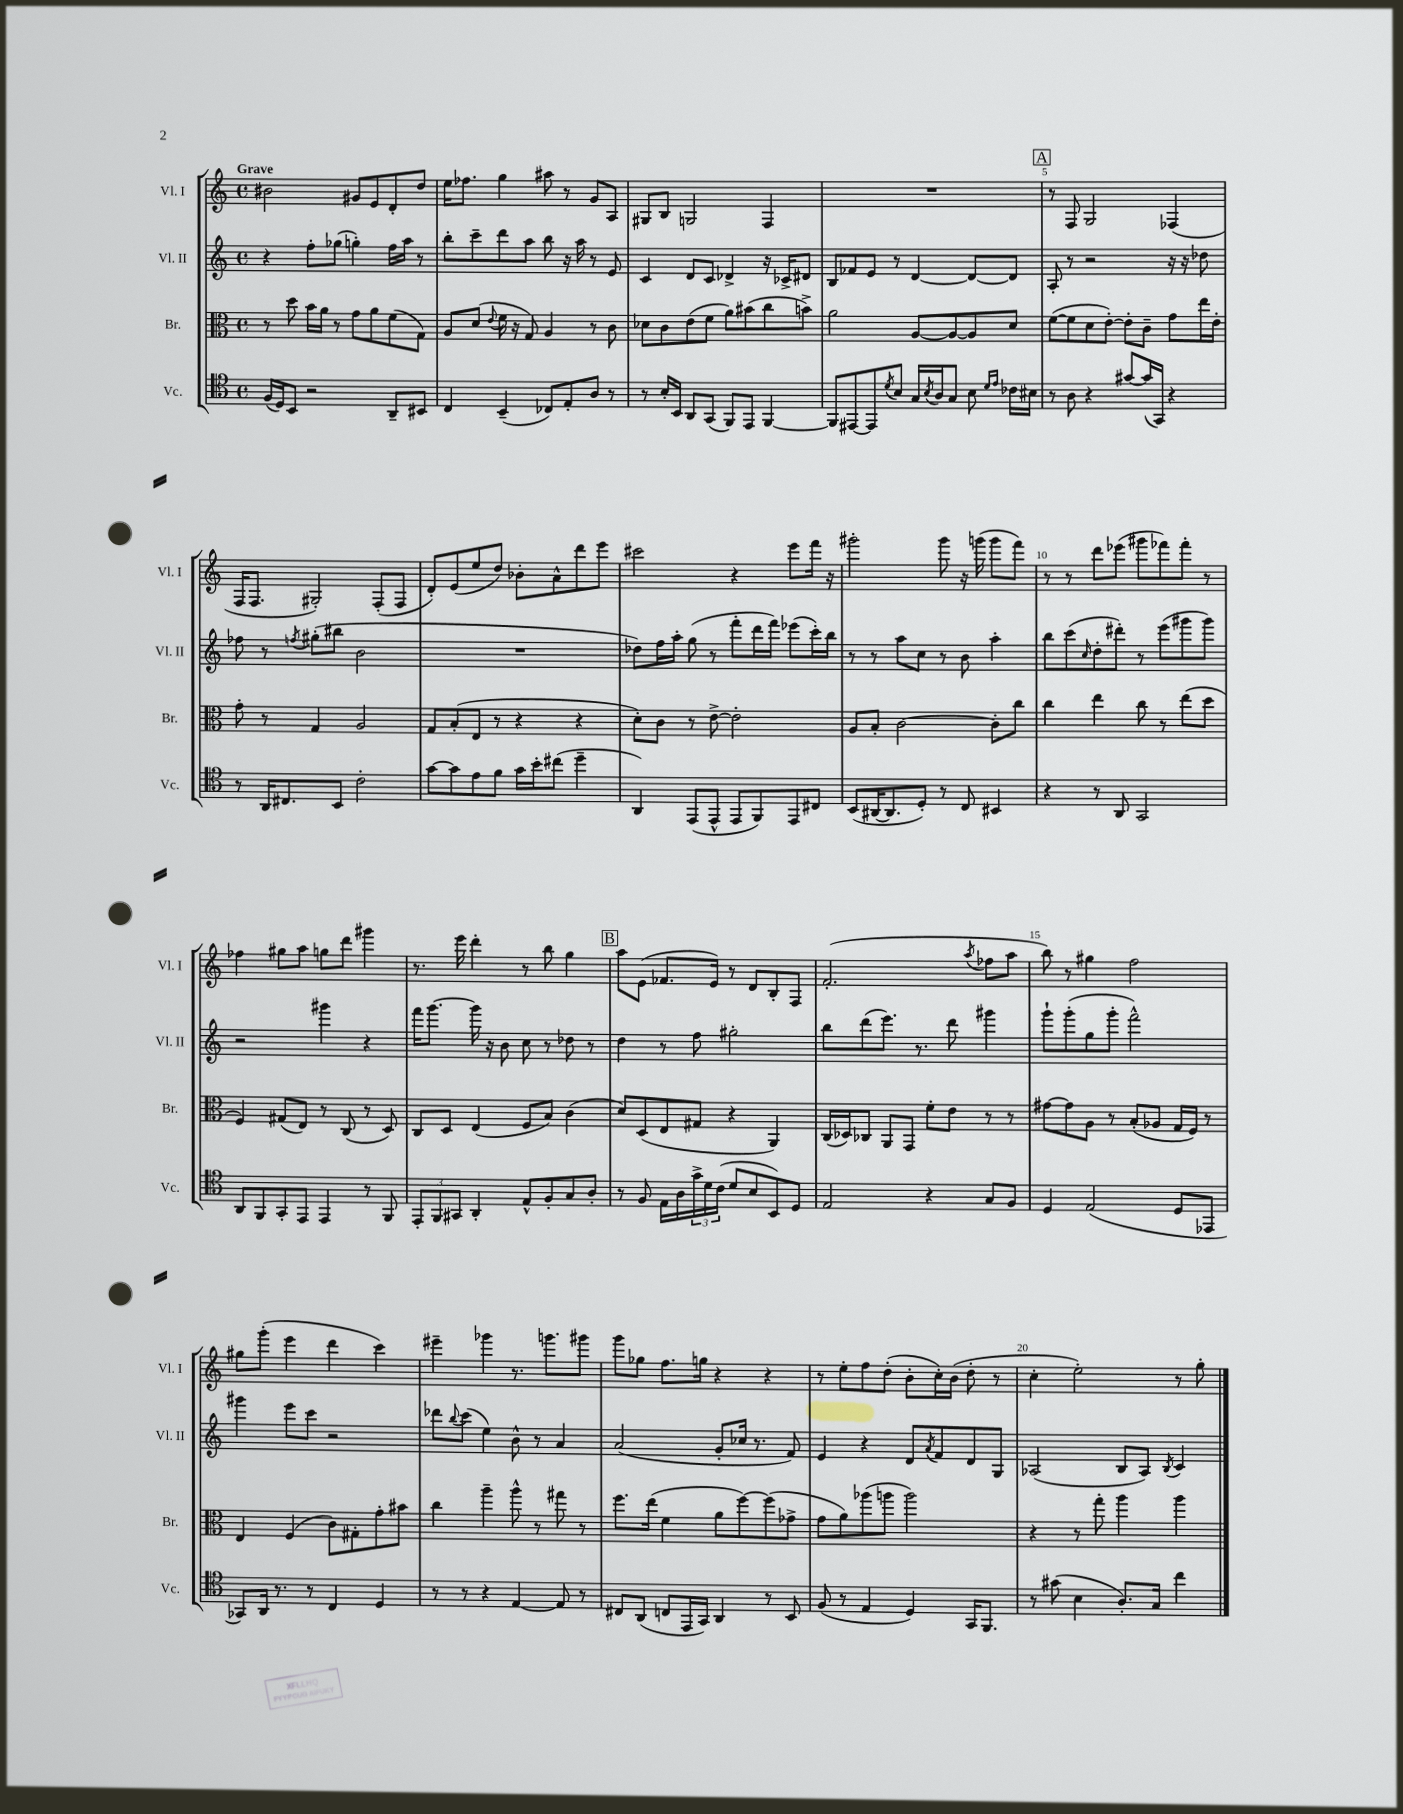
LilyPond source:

<<
\new StaffGroup <<
\new Staff = "s0" \with { instrumentName = "Vl. I" shortInstrumentName = "Vl. I" } {
    \clef treble \key c \major \defaultTimeSignature \time 4/4 \tempo "Grave"
    bis'2 gis'8 e'8 d'8-. d''8 |
    e''16 fes''8. g''4 ais''8 r8 g'8 a8 |
    gis8 b8 g2 f4 |
    R1 |
    \mark \markup { \box "A" } r8 f8 g2 fes4( |
    f16 f8. gis2-.) f8-.( f8 |
    d'8-.) e'8( e''8 d''8) bes'8-. a'8-^ d'''8 e'''8 |
    cis'''2 r4 e'''8 f'''16 r16 |
    gis'''2-. gis'''8 r16 g'''16( g'''8 f'''8) |
    r8 r8 d'''8 ees'''8( gis'''8 fes'''8) fes'''8-. r8 |
    fes''4 gis''8 a''8 g''8 d'''8 gis'''4 |
    r8. e'''16 d'''4-. r8 b''8 g''4 |
    \mark \markup { \box "B" } a''8 e'8( fes'8. e'16) r8 d'8 b8-. f8 |
    f'2.-.( \acciaccatura { a''8 } fes''8 a''8 |
    b''8) r8 gis''4 f''2 |
    gis''8 g'''8-.( e'''4 d'''4 c'''4) |
    eis'''4-- ges'''4 r8. g'''8. gis'''8 |
    g'''8 ges''8 f''8. g''16 r4 r4 |
    r8 e''8-. f''8 d''8-.( b'8-. c''16-.) b'16( d''8-. r8 |
    c''4-. e''2-.) r8 g''8-. \bar "|." |
}
\new Staff = "s1" \with { instrumentName = "Vl. II" shortInstrumentName = "Vl. II" } {
    \clef treble \key c \major \defaultTimeSignature \time 4/4
    r4 f''8-. ges''8( g''4-.) f''16 a''16 r8 |
    b''8-. c'''8-- d'''8 a''8 b''8 r16 a''16 r8 e'8 |
    c'4 d'8 c'8 des'4-> r16 ces'16-> dis'8 |
    b8 fes'8 e'8 r8 d'4~ d'8~ d'8 |
    \mark \markup { \box "A" } a8-. r8 r2 r16 r16 des''8 |
    fes''8 r8 \acciaccatura { f''8 } gis''8-.( bis''8 b'2 |
    R1 |
    des''8) f''16 a''16-. g''8( r8 f'''8-. d'''16 f'''16) ees'''8( c'''16-.) b''16 |
    r8 r8 a''8 c''8 r8 b'8 a''4-. |
    b''8 c'''8( \grace { c''16 } d''8-. dis'''8-.) r8 e'''8( gis'''8 gis'''8) |
    r2 gis'''4 r4 |
    f'''16 g'''8.~ g'''16 r16 b'8 c''8 r8 des''8 r8 |
    \mark \markup { \box "B" } d''4 r8 f''8 gis''2-. |
    b''8 d'''8( e'''8.) r8. d'''8 gis'''4 |
    g'''8-! g'''8-.( g''8 g'''8-. f'''2-^) |
    gis'''4 e'''8 c'''8 r2 |
    des'''8 \appoggiatura { b''8 } c'''8( e''4) b'8-^ r8 a'4 |
    a'2( g'8-. ces''16 r8. f'8) |
    e'4 r4 d'8 \acciaccatura { a'8 } f'8 d'8 g8 |
    aes2( b8 aes8) \acciaccatura { b8 } c'4 \bar "|." |
}
\new Staff = "s2" \with { instrumentName = "Br." shortInstrumentName = "Br." } {
    \clef alto \key c \major \defaultTimeSignature \time 4/4
    r8 d''8 b'16 a'16 r8 g'8 a'8 f'8( g8) |
    a8 d'8( \appoggiatura { e'8 } f'16 r16 g8) a4 r8 c'8 |
    des'8 c'8 e'8( f'8 a'8) bis'8( c''8 b'8->) |
    a'2 a8~ a8~ a8 d'8 |
    \mark \markup { \box "A" } f'8~( f'8 d'8 e'8~-.) e'8-. c'8-- g'8 e''16 e'16-. |
    g'8-. r8 g4 a2 |
    g8 b8-.( e8 r8 r4 r4 |
    d'8-.) c'8 r8 e'8~-> e'2-. |
    a8 b8-. c'2~ c'8-. c''8 |
    c''4 e''4 c''8 r8 e''8( d''8 |
    f4) gis8( e8) r8 c8( r8 d8) |
    c8 d8 e4( f8 b8) c'4( |
    \mark \markup { \box "B" } d'8) d8( e8 gis8 r4 a,4) |
    c16( des16) ces8 a,8 g,8 f'8-. e'8 r8 r8 |
    gis'8~ gis'8 a8 r8 b8-.( aes8 g16 f16) r8 |
    e4 f4( c'8) gis8-. g'8-. bis'8 |
    c''4 a''4-- a''8-^ r8 gis''8 r8 |
    f''8. e''16( f'4 a'8 f''8~) f''8( ges'8-> |
    g'8 a'8) aes''8( a''8 a''2) |
    r4 r8 g''8-. a''4 a''4 \bar "|." |
}
\new Staff = "s3" \with { instrumentName = "Vc." shortInstrumentName = "Vc." } {
    \clef tenor \key c \major \defaultTimeSignature \time 4/4
    f16( d16) b,8 r2 a,8-- bis,8 |
    c4 b,4--( ces8) e8-. a8 r8 |
    r8 b16-. b,16 a,8 g,8( f,8) e,8 f,4~ |
    f,8 eis,8~ eis,8 \acciaccatura { d'8 } b8 g16 \acciaccatura { b8 } a16 g8 b8 \grace { d'16 e'16 } ces'16 bis16 |
    \mark \markup { \box "A" } r8 a8 r4 gis'8~ gis'16( g,16) r4 |
    r8 a,16 cis8. b,8 c'2-. |
    g'8~ g'8 e'8 f'8 g'16 b'16-. cis''8( d''4-- |
    a,4) e,8( e,8-^ e,8 f,8) e,8 cis8 |
    b,8( ais,16~ ais,8. d8-.) r8 c8 bis,4 |
    r4 r8 a,8 g,2 |
    a,8 f,8 g,8-. e,8 e,4 r8 f,8 |
    \tuplet 3/2 { e,8-. f,8 gis,8 } a,4-. e8-^ f8-. g8 a8-. |
    \mark \markup { \box "B" } r8 f8 e16 a16 \tuplet 3/2 { g'16-> d'16 c'16( } d'8 b8 b,8) d8 |
    e2 r4 g8 f8 |
    d4 e2( d8 ees,8 |
    ges,8) a,16 r8. r8 c4 d4 |
    r8 r8 r4 e4~ e8 r8 |
    cis8 a,8( c8 e,16 g,16) a,4 r8 b,8 |
    f8( r8 e4 d4) g,16 f,8. |
    r8 gis'8( b4 a8.-.) g16 c''4 \bar "|." |
}
>>
>>
\layout { \context { \Score \override BarNumber.break-visibility = ##(#f #t #t) barNumberVisibility = #(every-nth-bar-number-visible 5) } }
